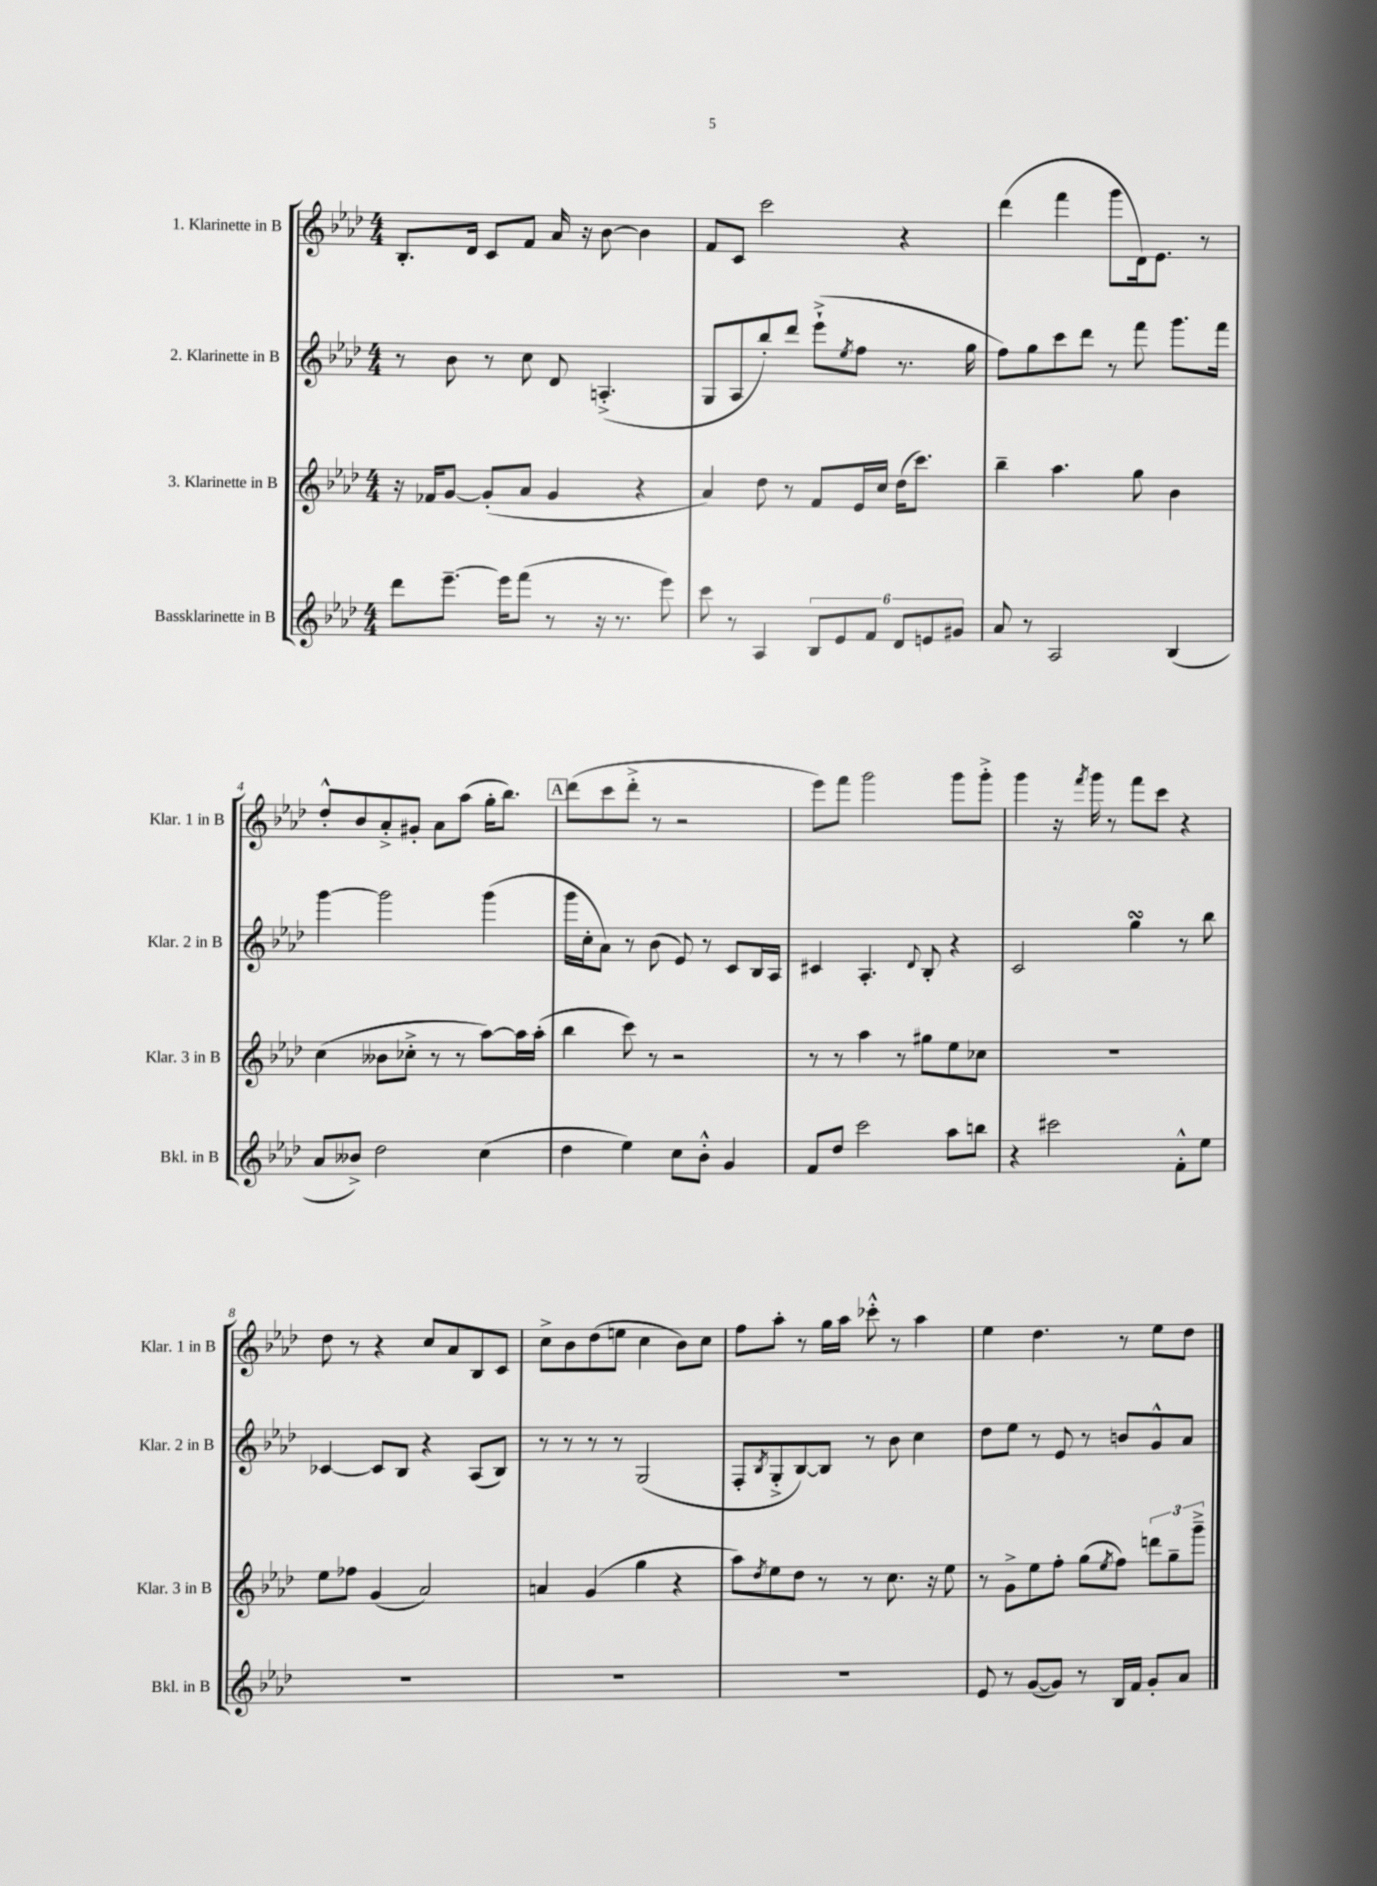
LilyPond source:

<<
\new StaffGroup <<
\new Staff = "s0" \with { instrumentName = "1. Klarinette in B" shortInstrumentName = "Klar. 1 in B" } {
    \clef treble \key aes \major \numericTimeSignature \time 4/4
    bes8.-. des'16 c'8 f'8 aes'16 r16 bes'8~ bes'4 |
    f'8 c'8 c'''2 r4 |
    des'''4( f'''4 g'''8 des'16) ees'8. r8 |
    des''8-.-^ bes'8 aes'8-.-> gis'8-. aes'8 aes''8( g''16-. bes''8.) |
    \mark \markup { \box "A" } des'''8( c'''8 des'''8-.-> r8 r2 |
    ees'''8) f'''8 g'''2 g'''8 g'''8-.-> |
    g'''4 r16 \acciaccatura { f'''8 } g'''16 r8 f'''8 c'''8 r4 |
    des''8 r8 r4 c''8 aes'8 bes8 c'8 |
    c''8-> bes'8 des''8( e''8 c''4 bes'8) c''8 |
    f''8 aes''8-. r8 g''16 aes''16 ces'''8-.-^ r8 aes''4 |
    ees''4 des''4. r8 ees''8 des''8 \bar "|." |
}
\new Staff = "s1" \with { instrumentName = "2. Klarinette in B" shortInstrumentName = "Klar. 2 in B" } {
    \clef treble \key aes \major \numericTimeSignature \time 4/4
    r8 bes'8 r8 c''8 des'8 a4.-.->( |
    g8 aes8 bes''8-.) des'''8 ees'''8-!->( \acciaccatura { ees''8 } f''8 r8. g''16 |
    f''8) g''8 c'''8 des'''8 r8 f'''8 g'''8. f'''16 |
    g'''4~ g'''2 g'''4( |
    \mark \markup { \box "A" } g'''16 c''16-. aes'8) r8 bes'8( ees'8) r8 c'8 bes16 aes16 |
    cis'4 aes4.-. \appoggiatura { des'8 } bes8-. r4 |
    c'2 g''4\turn r8 bes''8 |
    ces'4~ ces'8 bes8 r4 aes8( bes8) |
    r8 r8 r8 r8 g2( |
    f8-. \acciaccatura { bes8 } g8-.-> bes8~) bes8 r8 bes'8 c''4 |
    des''8 ees''8 r8 ees'8 r8 b'8 g'8-^ aes'8 \bar "|." |
}
\new Staff = "s2" \with { instrumentName = "3. Klarinette in B" shortInstrumentName = "Klar. 3 in B" } {
    \clef treble \key aes \major \numericTimeSignature \time 4/4
    r16 fes'16 g'8~ g'8-.( aes'8 g'4 r4 |
    aes'4) des''8 r8 f'8 ees'16 c''16 des''16( c'''8.) |
    bes''4-- aes''4. g''8 bes'4 |
    c''4( beses'8 ces''8-.-> r8 r8 aes''8~) aes''16 aes''16-.( |
    \mark \markup { \box "A" } bes''4 c'''8) r8 r2 |
    r8 r8 aes''4 r8 gis''8 ees''8 ces''8 |
    R1 |
    ees''8 fes''8 g'4( aes'2) |
    a'4 g'4( g''4 r4 |
    aes''8) \acciaccatura { des''8 } ees''8 des''8 r8 r8 c''8. r16 ees''8 |
    r8 g'8-> ees''8 f''8-. g''8( \acciaccatura { ees''8 } f''8) \tuplet 3/2 { d'''8 g''8-- g'''8---> } \bar "|." |
}
\new Staff = "s3" \with { instrumentName = "Bassklarinette in B" shortInstrumentName = "Bkl. in B" } {
    \clef treble \key aes \major \numericTimeSignature \time 4/4
    des'''8 ees'''8.~-- ees'''16 f'''8( r8 r16 r8. ees'''8) |
    c'''8 r8 aes4 \tuplet 6/4 { bes8 ees'8 f'8 des'8 e'8 gis'8 } |
    aes'8 r8 aes2 bes4( |
    aes'8 beses'8->) des''2 c''4( |
    \mark \markup { \box "A" } des''4 ees''4) c''8 bes'8-.-^ g'4 |
    f'8 des''8 c'''2 aes''8 b''8 |
    r4 cis'''2 f'8-.-^ ees''8 |
    R1 |
    R1 |
    R1 |
    ees'8 r8 g'8~( g'8) r8 bes16 f'16 g'8-. aes'8 \bar "|." |
}
>>
>>
